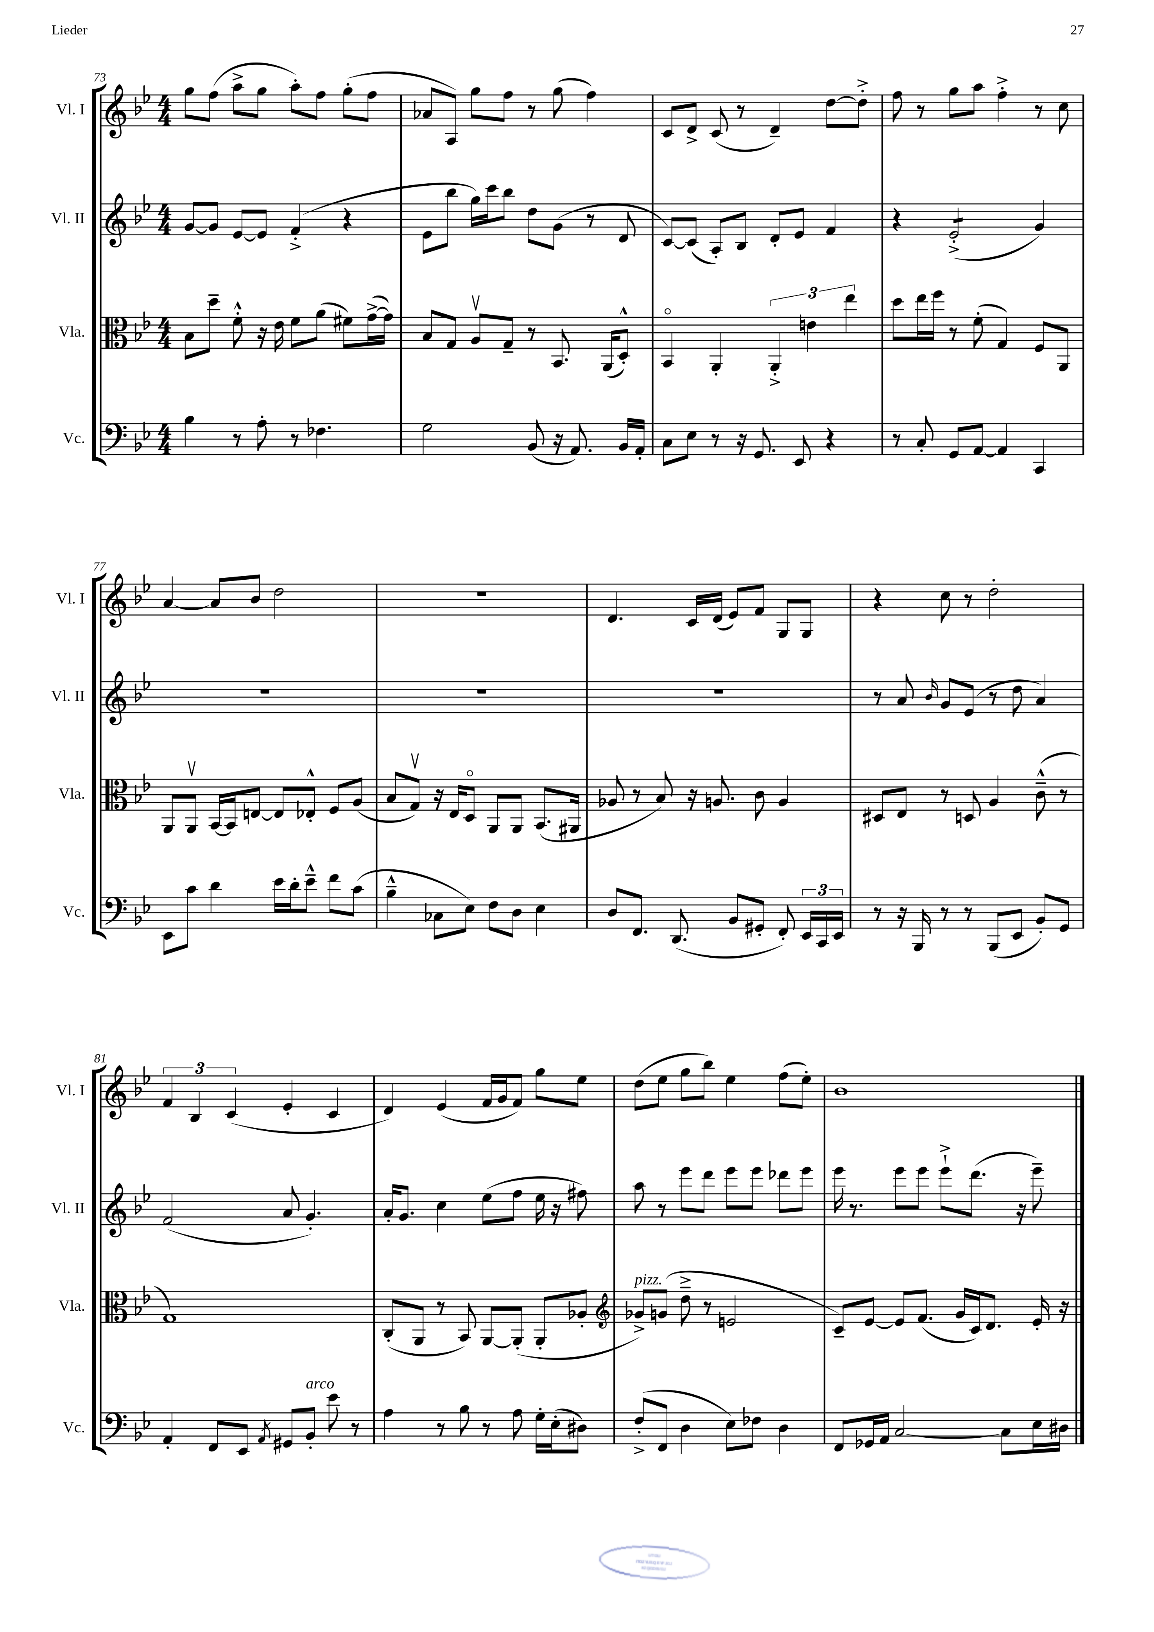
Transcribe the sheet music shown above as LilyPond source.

<<
\new StaffGroup <<
\new Staff = "s0" \with { instrumentName = "Vl. I" shortInstrumentName = "Vl. I" } {
    \clef treble \key bes \major \numericTimeSignature \time 4/4
    \autoBeamOff g''8[ f''8]( a''8[-> g''8] a''8[-.) f''8] g''8[-.( f''8] |
    aes'8[ a8]) g''8[ f''8] r8 g''8( f''4) |
    c'8[ d'8]-> c'8( r8 d'4--) d''8[~ d''8]-.-> |
    f''8 r8 g''8[ a''8] f''4-.-> r8 c''8 |
    a'4~ a'8[ bes'8] d''2 |
    R1 |
    d'4. c'16[ d'16]( ees'8[) f'8] g8[ g8] |
    r4 c''8 r8 d''2-. |
    \tuplet 3/2 { f'4 bes4 c'4( } ees'4-. c'4 |
    d'4) ees'4( f'16[ g'16 f'8]) g''8[ ees''8] |
    d''8[( ees''8] g''8[ bes''8]) ees''4 f''8[( ees''8]-.) |
    bes'1 \bar "|." |
}
\new Staff = "s1" \with { instrumentName = "Vl. II" shortInstrumentName = "Vl. II" } {
    \clef treble \key bes \major \numericTimeSignature \time 4/4
    \autoBeamOff g'8[~ g'8] ees'8[~ ees'8] f'4-.->( r4 |
    ees'8[ bes''8] g''16[) c'''16 bes''8] d''8[ g'8]( r8 d'8 |
    c'8[~) c'8]( a8[-.) bes8] d'8[-. ees'8] f'4 |
    r4 ees'2:8-.->( g'4) |
    R1 |
    R1 |
    R1 |
    r8 a'8 \grace { bes'16 } g'8[ ees'8]( r8 d''8 a'4) |
    f'2( a'8 g'4.-.) |
    a'16[-. g'8.] c''4 ees''8[( f''8] ees''16 r16 fis''8) |
    a''8 r8 ees'''8[ d'''8] ees'''8[ ees'''8] des'''8[ ees'''8] |
    ees'''16 r8. ees'''8[ ees'''8] ees'''8[-!-> d'''8.]( r16 ees'''8--) \bar "|." |
}
\new Staff = "s2" \with { instrumentName = "Vla." shortInstrumentName = "Vla." } {
    \clef alto \key bes \major \numericTimeSignature \time 4/4
    \autoBeamOff bes8[ d''8]-- f'8-.-^ r16 ees'16 f'8[ a'8]( fis'8[) g'16~->( g'16]) |
    bes8[ g8] a8[\upbow g8]-- r8 bes,8. a,16[( d8]-.-^) |
    bes,4\flageolet a,4-. \tuplet 3/2 { a,4-.-> e'4 ees''4 } |
    d''8[ ees''16 f''16] r8 f'8-.( g4) f8[ a,8] |
    a,8[ a,8]\upbow bes,16[~ bes,16 e8]~ e8[ ees8]-.-^ f8[ a8]( |
    bes8[ g8]\upbow) r16 ees16[ d8]\flageolet a,8[ a,8] bes,8.[( ais,16] |
    aes8 r8 bes8) r16 a8. c'8 a4 |
    dis8[ ees8] r8 d8 a4 c'8---^( r8 |
    g1) |
    c8[-.( a,8] r8 bes,8) a,8[~ a,8]-.( a,8[-. aes8]-. |
    \clef treble ges'8[->^\markup { \italic "pizz." }) g'8]( d''8---> r8 e'2 |
    c'8[--) ees'8]~ ees'8[ f'8.]( g'16[ c'16) d'8.] ees'16-. r16 \bar "|." |
}
\new Staff = "s3" \with { instrumentName = "Vc." shortInstrumentName = "Vc." } {
    \clef bass \key bes \major \numericTimeSignature \time 4/4
    \autoBeamOff bes4 r8 a8-. r8 fes4. |
    g2 bes,8( r16 a,8.) bes,16[ a,16]-. |
    c8[ ees8] r8 r16 g,8. ees,8 r4 |
    r8 c8-. g,8[ a,8]~ a,4 c,4 |
    ees,8[ c'8] d'4 ees'16[ d'16-. ees'8]---^ f'8[ c'8]( |
    bes4---^ ces8[ ees8]) f8[ d8] ees4 |
    d8[ f,8.] d,8.( bes,8[ gis,8]-. f,8-.) \tuplet 3/2 { ees,16[ c,16 ees,16] } |
    r8 r16 bes,,16 r8 r8 bes,,8[( ees,8] bes,8[-.) g,8] |
    a,4-. f,8[ ees,8] \acciaccatura { a,8 } gis,8[ bes,8]-.^\markup { \italic "arco" } ees'8 r8 |
    a4 r8 bes8 r8 a8 g16[-. ees16-.( dis8]) |
    f8[-.->( f,8] d4 ees8[) fes8] d4 |
    f,8[ ges,16 a,16] c2~ c8[ ees16 dis16] \bar "|." |
}
>>
>>
\layout { \context { \Score currentBarNumber = #73 } }
